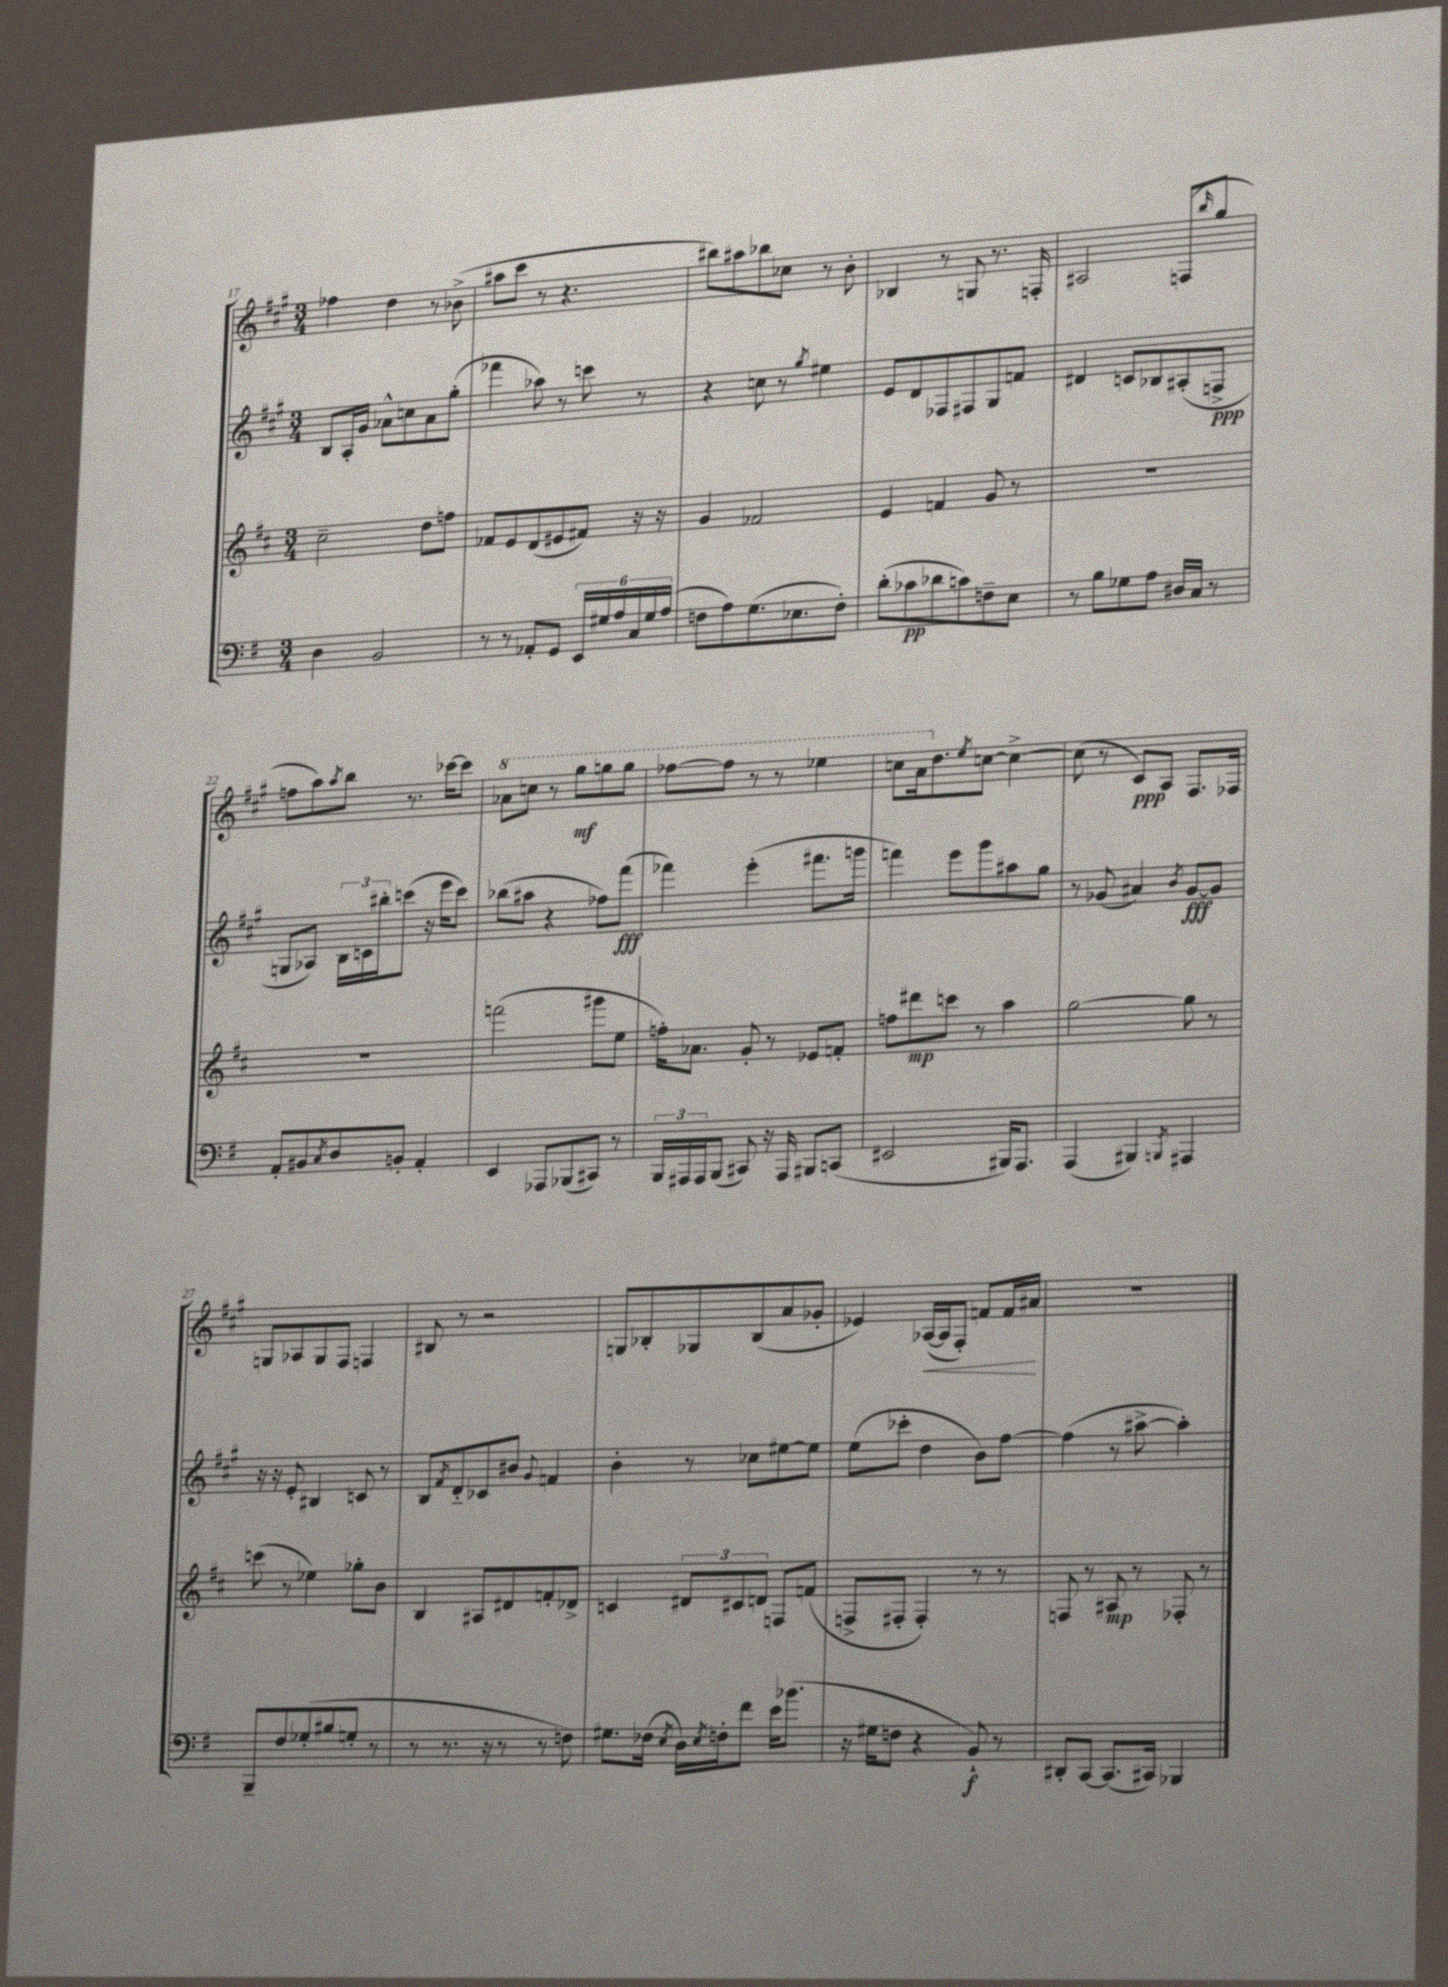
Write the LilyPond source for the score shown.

<<
\new StaffGroup <<
\new Staff = "s0" {
    \clef treble \key a \major \numericTimeSignature \time 3/4
    fes''4 d''4 r8 bes'8->( |
    ais''8 cis'''8 r8 r4. |
    bis''8) ais''8 bes''8 ces''8 r8 b'8-. |
    bes4 r8 g8 r8. f16-. |
    ais2 f8( \grace { b''16 } gis''8 |
    f''8 a''8) \acciaccatura { a''8 } b''8 r8. ces'''16~ ces'''8 |
    \ottava #1 aes''8 c'''8 r8 gis'''8\mf g'''8 g'''8 |
    fes'''8~ fes'''8 r8 r8 ees'''4 |
    c'''8 a''16 \ottava #0 d''8. \acciaccatura { e''8 } c''8~ c''4~-> |
    c''8( r8 cis'8\ppp) a8 fis8. fes16 |
    g8 aes8 g8 fis8 f4 |
    bis8 r8 r2 |
    g8 bes8-. ges8 bes8( a'8 ges'8-. |
    ees'4) aes16~\<( aes16 fis8-.) f'8 f'16 ais'16\! |
    R2. \bar "|." |
}
\new Staff = "s1" {
    \clef treble \key a \major \numericTimeSignature \time 3/4
    b8 a16-. gis'16 aes'8-^ c''8 aes'8 gis''8-.( |
    fes'''4 aes''8) r8 c'''8 r8 |
    r4 c''8 r8 \acciaccatura { gis''8 } eis''4 |
    e'8 d'8 fes8 fis8 gis8 f'8 |
    dis'4 c'8 bes8 ais8-.( f8->\ppp |
    g8 aes8) \tuplet 3/2 { b16 c'16 bis''16-. } c'''8( r16 e'''16 c'''8) |
    bes''8( ais''8 r4 fes''8) fis'''8\fff( |
    fes'''4) e'''4-.( fis'''8. g'''16 |
    f'''4) e'''8 gis'''8 ais''8 gis''8 |
    r8 ges'8( ais'4) \acciaccatura { b'8 } ges'8~\fff ges'8 |
    r16 r16 e'8-. bis4 c'8 r8 |
    b8 \acciaccatura { fis'8 } d'8-_ ces'8 bis'8 \appoggiatura { gis'8 } f'4 |
    b'4-. r8 ces''8 eis''8~ eis''8 |
    e''8( ces'''8-. d''4 b'8) fis''8~ |
    fis''4( r8 ais''8~-> ais''4-.) \bar "|." |
}
\new Staff = "s2" {
    \clef treble \key d \major \numericTimeSignature \time 3/4
    cis''2-- d''8 f''8 |
    fes'8 e'8 d'8( eis'8 fis'8) r16 r16 |
    g'4 fes'2 |
    e'4 f'4 g'8 r8 |
    R2. |
    R2. |
    f'''2( gis'''8 e''8 |
    f''16-.) aes'8. g'8-. r8 ees'8 f'8-. |
    f''8 dis'''8\mp c'''8 r8 a''4 |
    g''2~ g''8 r8 |
    c'''8( r8 ees''4) ges''8-. b'8 |
    b4 ais8 dis'8 f'8-. des'8-> |
    c'4 \tuplet 3/2 { dis'8 cis'8 d'8 } f8 f'8( |
    f8-> fis8-. fis4-.) r8 r8 |
    f8 r8 ais8\mp r8 fes8-. r8 \bar "|." |
}
\new Staff = "s3" {
    \clef bass \key g \major \numericTimeSignature \time 3/4
    d4 b,2 |
    r8 r8 aes,8-. g,8 \tuplet 6/4 { e,16 gis16 a16 c16 gis16 a16( } |
    f8 a8) g8.( ees8. f8-.) |
    d'8-.( ces'8\pp des'8 c'8) f8-- e8 |
    r8 b8 ges8 a8 dis16 c16 r8 |
    a,8-. bis,8 \acciaccatura { c8 } d8 b,8-. a,4-. |
    e,4 aes,,8 bes,,8( cis,8) r8 |
    \tuplet 3/2 { b,,16 ais,,16 ais,,16 } b,,8( cis,8) r16 ais,,16 bis,,8 c,8( |
    eis,2 bis,,16) a,,8. |
    a,,4( bis,,4) \acciaccatura { b,,8 } ais,,4 |
    b,,8-- fis8 ges8-.( bis8 g8-. r8 |
    r8 r8. r16 r8 r8 f8) |
    gis8. fes16( \acciaccatura { e8 } d16) \acciaccatura { e8 } f16-. fis'8 e'16 bes'8.( |
    r16 gis16 f8 r4 b,8-!\f) r8 |
    dis,8-. c,8~ c,8.( cis,16) bes,,4 \bar "|." |
}
>>
>>
\layout { \context { \Score currentBarNumber = #17 } }
